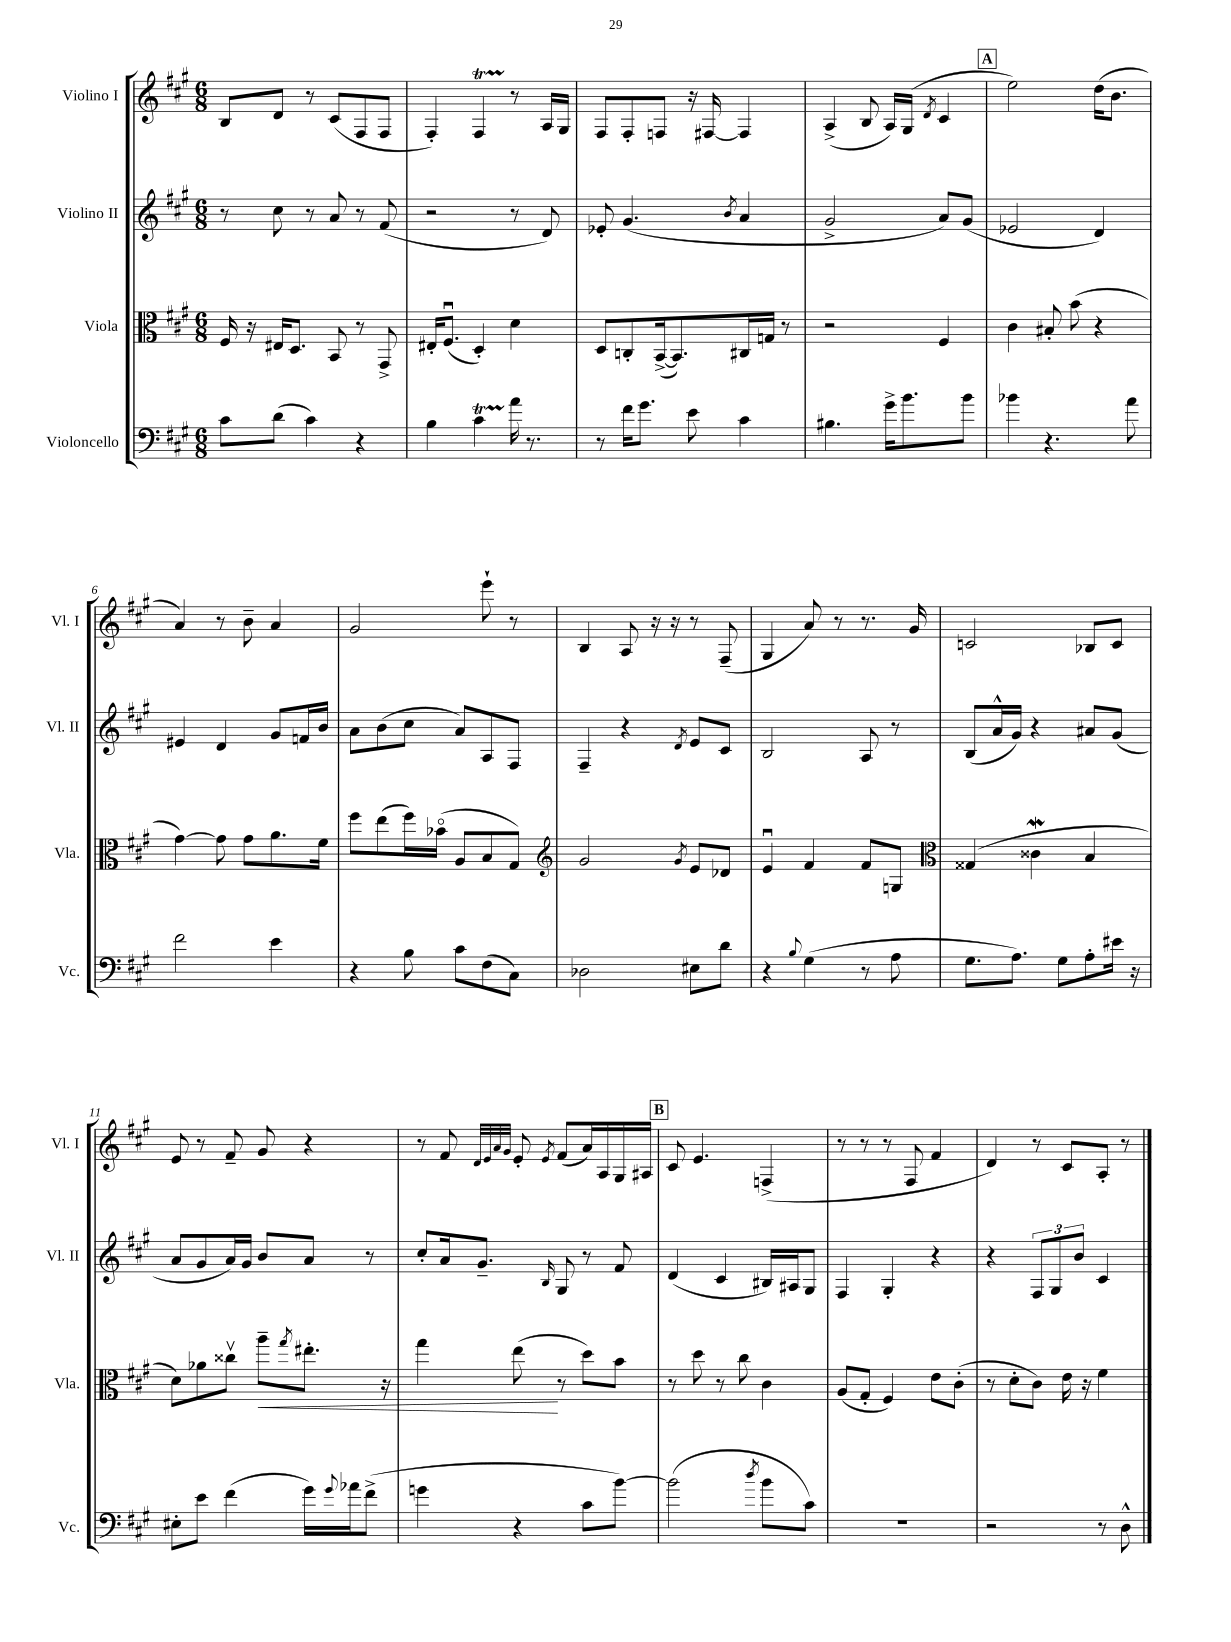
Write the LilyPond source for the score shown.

<<
\new StaffGroup <<
\new Staff = "s0" \with { instrumentName = "Violino I" shortInstrumentName = "Vl. I" } {
    \clef treble \key a \major \numericTimeSignature \time 6/8
    b8 d'8 r8 cis'8( fis8 fis8 |
    fis4-.) fis4\startTrillSpan r8\stopTrillSpan a16 gis16 |
    fis8 fis8-. f8 r16 fis16~ fis4 |
    a4->( b8 a16) gis16( \acciaccatura { d'8 } cis'4 |
    \mark \markup { \box "A" } e''2) d''16( b'8. |
    a'4) r8 b'8-- a'4 |
    gis'2 e'''8-! r8 |
    b4 a8 r16 r16 r8 fis8--( |
    gis4 a'8) r8 r8. gis'16 |
    c'2 bes8 c'8 |
    e'8 r8 fis'8-- gis'8 r4 |
    r8 fis'8 \grace { d'32 e'32 a'32 gis'32 } e'8-. \acciaccatura { e'8 } fis'8( a'16) a16 gis16 ais16 |
    \mark \markup { \box "B" } cis'8 e'4. f4->( |
    r8 r8 r8 fis8 fis'4 |
    d'4) r8 cis'8 a8-. r8 \bar "|." |
}
\new Staff = "s1" \with { instrumentName = "Violino II" shortInstrumentName = "Vl. II" } {
    \clef treble \key a \major \numericTimeSignature \time 6/8
    r8 cis''8 r8 a'8 r8 fis'8( |
    r2 r8 d'8) |
    ees'8-. gis'4.( \acciaccatura { b'8 } a'4 |
    gis'2-> a'8) gis'8( |
    \mark \markup { \box "A" } ees'2 d'4) |
    eis'4 d'4 gis'8 f'16 b'16 |
    a'8 b'8( cis''8 a'8) a8 fis8 |
    fis4-- r4 \acciaccatura { d'8 } e'8 cis'8 |
    b2 a8 r8 |
    b8( a'16-^ gis'16) r4 ais'8 gis'8( |
    a'8 gis'8 a'16) gis'16 b'8 a'8 r8 |
    cis''8-. a'16 gis'8.-- \grace { b16 } gis8 r8 fis'8 |
    \mark \markup { \box "B" } d'4( cis'4 bis16) ais16 gis8 |
    fis4 gis4-. r4 |
    r4 \tuplet 3/2 { fis8 gis8 b'8 } cis'4 \bar "|." |
}
\new Staff = "s2" \with { instrumentName = "Viola" shortInstrumentName = "Vla." } {
    \clef alto \key a \major \numericTimeSignature \time 6/8
    fis16 r16 eis16 d8. b,8 r8 gis,8-> |
    eis16-. fis8.\downbow( d4-.) d'4 |
    d8 c8-. b,16~->( b,8.) cis16 g16 r8 |
    r2 fis4 |
    \mark \markup { \box "A" } cis'4 bis8-. b'8( r4 |
    gis'4~) gis'8 gis'8 a'8. fis'16 |
    fis''8 e''8( fis''16) bes'16\flageolet( a8 b8 gis8) |
    \clef treble gis'2 \acciaccatura { gis'8 } e'8 des'8 |
    e'4\downbow fis'4 fis'8 g8 |
    \clef alto gisis4( cisis'4\mordent b4 |
    d'8) aes'8 cisis''8\upbow a''8--\< \acciaccatura { gis''8 } eis''8.-. r16 |
    gis''4 e''8\!( r8 d''8) b'8 |
    \mark \markup { \box "B" } r8 d''8 r8 cis''8 cis'4 |
    a8( gis8-. fis4) e'8 cis'8-.( |
    r8 d'8-. cis'8) e'16 r16 fis'4 \bar "|." |
}
\new Staff = "s3" \with { instrumentName = "Violoncello" shortInstrumentName = "Vc." } {
    \clef bass \key a \major \numericTimeSignature \time 6/8
    cis'8 d'8( cis'4) r4 |
    b4 cis'4\startTrillSpan a'16\stopTrillSpan r8. |
    r8 fis'16 gis'8. e'8 cis'4 |
    bis4. gis'16-> b'8. b'8 |
    \mark \markup { \box "A" } bes'4 r4. a'8 |
    fis'2 e'4 |
    r4 b8 cis'8 fis8( cis8) |
    des2 eis8 d'8 |
    r4 \appoggiatura { b8 } gis4( r8 a8 |
    gis8. a8.) gis8 a8-. eis'16 r16 |
    eis8-. e'8 fis'4( gis'16) \appoggiatura { gis'8 } aes'16 fis'8->( |
    g'4 r4 cis'8 b'8~) |
    \mark \markup { \box "B" } b'2( \acciaccatura { d''8 } b'8 cis'8) |
    r2. |
    r2 r8 d8-^ \bar "|." |
}
>>
>>
